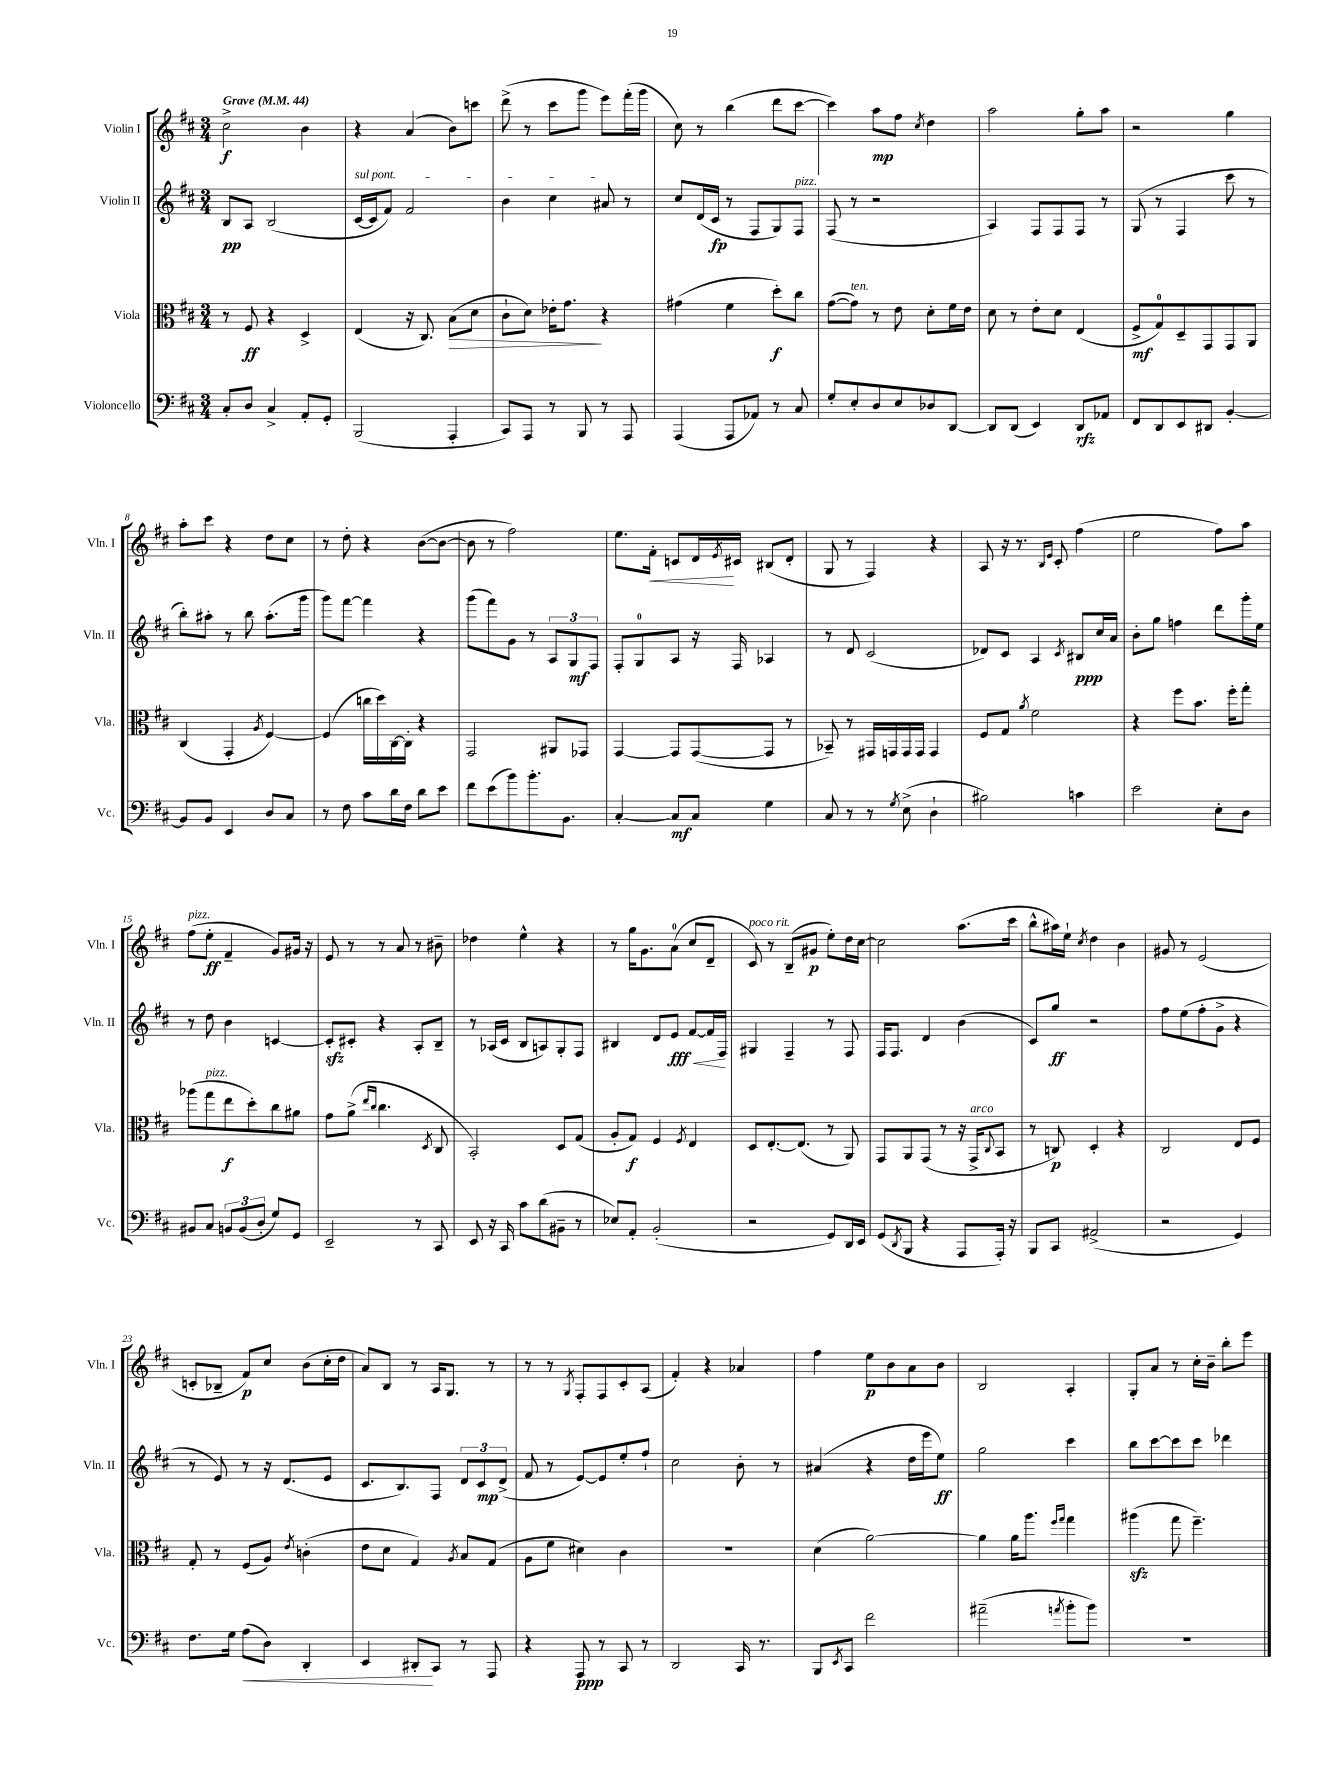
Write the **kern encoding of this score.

**kern	**dynam	**kern	**dynam	**kern	**dynam	**kern	**dynam
*part4	*part4	*part3	*part3	*part2	*part2	*part1	*part1
*staff4	*staff4	*staff3	*staff3	*staff2	*staff2	*staff1	*staff1
*I"Violoncello	*	*I"Viola	*	*I"Violin II	*	*I"Violin I	*
*I'Vc.	*	*I'Vla.	*	*I'Vln. II	*	*I'Vln. I	*
*clefF4	*	*clefC3	*	*clefG2	*	*clefG2	*
*k[f#c#]	*	*k[f#c#]	*	*k[f#c#]	*	*k[f#c#]	*
*M3/4	*	*M3/4	*	*M3/4	*	*M3/4	*
*MM44	*	*MM44	*	*MM44	*	*MM44	*
=1	=1	=1	=1	=1	=1	=1	=1
!	!	!	!	!	!	!LO:TX:a:B:t=Grave	!
8C#'/L	.	8r	.	8B/L	pp	2cc#^\	f
8D/J	.	8F#/	ff	8A/J	.	.	.
4C#^/	.	4r	.	(2B/	.	.	.
8AA'/L	.	4D^/	.	.	.	4b\	.
8GG'/J	.	.	.	.	.	.	.
=2	=2	=2	=2	=2	=2	=2	=2
!	!	!	!	!LO:TX:a:i:t=sul pont.	!	!	!
(2BBB/	.	(4E/	.	[16c#/LL	.	4r	.
.	.	.	.	16c#/J]	.	.	.
.	.	.	.	8f#/J)	.	.	.
.	.	16r	.	2f#/	.	(4a/	.
.	.	8.C#/)	.	.	.	.	.
!	!	!	!LO:HP:b	!	!	!	!
4AAA'/	.	(8B\L	>	.	.	8b\L)	.
.	.	8d\J	.	.	.	8cccn\J	.
=3	=3	=3	=3	=3	=3	=3	=3
8CC#/L)	.	8c#`\L	.	4b\	.	(8ddd^\	.
8AAA/J	.	8d\J)	.	.	.	8r	.
8r	.	16e-X'\KL	.	4cc#\	.	8ccc#\L	.
.	.	8.g\J	.	.	.	.	.
8BBB/	.	.	.	.	.	8ggg\J	.
8r	.	4r	]	8a#X/	.	8eee\L)	.
8AAA/	.	.	.	8r	.	(16fff#'\L	.
.	.	.	.	.	.	16ggg\JJ	.
=4	=4	=4	=4	=4	=4	=4	=4
(4AAA/	.	(4g#X\	.	8cc#/L	.	8cc#\)	.
.	.	.	.	(16d/L	.	8r	.
.	.	.	.	16c#/JJ	fp	.	.
8AAA/L	.	4f#\	.	8r	.	(4bb\	.
8AA-X/J)	.	.	.	8F#/L	.	.	.
8r	.	8dd'\L)	f	8G/)	.	8ddd\L	.
!	!	!	!	!LO:TX:a:i:t=pizz.	!	!	!
8C#/	.	8cc#\J	.	8F#/J	.	[8ccc#\J	.
=5	=5	=5	=5	=5	=5	=5	=5
8G'/L	.	([8g\L	.	(8F#/	.	4ccc#\])	.
!	!	!LO:TX:a:i:t=ten.	!	!	!	!	!
8E'/	.	8g\J])	.	8r	.	.	.
8D/	.	8r	.	2r	.	8aa\L	mp
8E/	.	8e\	.	.	.	8ff#\J	.
.	.	.	.	.	.	8qcc#/	.
8D-X/	.	8d'\L	.	.	.	4dd\	.
[8DD/J	.	16f#\L	.	.	.	.	.
.	.	16e\JJ	.	.	.	.	.
=6	=6	=6	=6	=6	=6	=6	=6
8DD/L]	.	8d\	.	4A/)	.	2aa\	.
(8DD/J	.	8r	.	.	.	.	.
4EE/)	.	8e'\L	.	8F#/L	.	.	.
.	.	8d\J	.	8F#/	.	.	.
8DD/L	rfz	(4E/	.	8F#/J	.	8gg'\L	.
8AA-X/J	.	.	.	8r	.	8aa\J	.
=7	=7	=7	=7	=7	=7	=7	=7
8FF#/L	.	8F#^/L	mf	(8G/	.	2r	.
8DD/	.	8G/)	.	8r	.	.	.
8EE/	.	8D~/	.	4F#/	.	.	.
8DD#X/J	.	8GG/	.	.	.	.	.
[4BB'/	.	8GG/	.	8ccc#\	.	4gg\	.
.	.	8AA/J	.	8r	.	.	.
!!LO:LB:g=z
=8	=8	=8	=8	=8	=8	=8	=8
8BB/L]	.	(4C#/	.	8bb'\L)	.	8aa'\L	.
8BB/J	.	.	.	8aa#X'\J	.	8ccc#\J	.
4EE/	.	4GG'/	.	8r	.	4r	.
.	.	.	.	8bb\	.	.	.
.	.	8qA/	.	.	.	.	.
8D/L	.	[4F#/)	.	(8.aa#'\L	.	8dd\L	.
8C#/J	.	.	.	.	.	8cc#\J	.
.	.	.	.	16ggg\Jk	.	.	.
=9	=9	=9	=9	=9	=9	=9	=9
8r	.	(4F#/]	.	8ggg\L)	.	8r	.
8F#\	.	.	.	[8fff#\J	.	8dd'\	.
8c#\L	.	16ccn\LL	.	4fff#\]	.	4r	.
.	.	16dd\)	.	.	.	.	.
16d\L	.	[16C#\	.	.	.	.	.
16F#\JJ	.	16C#'\JJ]	.	.	.	.	.
8d\L	.	4r	.	4r	.	([8b\L	.
8e\J	.	.	.	.	.	8b\J_	.
=10	=10	=10	=10	=10	=10	=10	=10
8f#\L	.	2GG/	.	(8ggg\L	.	8b\]	.
(8e\	.	.	.	8fff#\)	.	8r	.
8b\)	.	.	.	8g\J	.	2ff#\)	.
8.b'\	.	.	.	8r	.	.	.
.	.	8AA#X/L	.	12A/L	.	.	.
8.BB\J	.	.	.	.	.	.	.
.	.	.	.	12G/	mf	.	.
.	.	8GG-X/J	.	.	.	.	.
.	.	.	.	12F#/J	.	.	.
=11	=11	=11	=11	=11	=11	=11	=11
[4C#'/	.	[4GG/	.	8F#'/L	.	8.ee\L	.
.	.	.	.	8G/	.	.	.
!	!	!	!	!	!	!	!LO:HP:b
.	.	.	.	.	.	16f#'\Jk	<
8C#/L]	mf	8GG/L]	.	8A/J	.	8cn/L	.
8C#/J	.	([8GG/	.	16r	.	16d/L	.
.	.	.	.	.	.	8qe/	.
.	.	.	.	16F#/	.	16c#X/JJ	[
4G\	.	8GG/J]	.	4A-X/	.	(8B#X/L	.
.	.	8r	.	.	.	8d'/J	.
=12	=12	=12	=12	=12	=12	=12	=12
8C#/	.	8BB-X~/)	.	8r	.	8G/	.
8r	.	8r	.	8d/	.	8r	.
8r	.	16GG#X/LL	.	(2c#/	.	4F#/)	.
.	.	16GGn/	.	.	.	.	.
8qG/	.	.	.	.	.	.	.
(8E^\	.	16GG/	.	.	.	.	.
.	.	16GG/JJ	.	.	.	.	.
4D`\	.	4GG/	.	.	.	4r	.
=13	=13	=13	=13	=13	=13	=13	=13
2B#X\)	.	8F#/L	.	8d-X/L)	.	8A/	.
.	.	8G/J	.	8c#/J	.	16r	.
.	.	.	.	.	.	8.r	.
.	.	8qa/	.	.	.	.	.
.	.	2f#\	.	4A/	.	.	.
.	.	.	.	.	.	16qqB/LL	.
.	.	.	.	.	.	16qqe/JJ	.
.	.	.	.	.	.	8c#'/	.
.	.	.	.	8qc#/	.	.	.
4cn\	.	.	.	8B#X/L	ppp	(4ff#\	.
.	.	.	.	16cc#/L	.	.	.
.	.	.	.	16a/JJ	.	.	.
=14	=14	=14	=14	=14	=14	=14	=14
2e\	.	4r	.	8b'\L	.	2ee\	.
.	.	.	.	8gg\J	.	.	.
.	.	8ff#\L	.	4ffn\	.	.	.
.	.	8.b\J	.	.	.	.	.
8E'\L	.	.	.	8ddd\L	.	8ff#\L)	.
.	.	16ff#'\KL	.	.	.	.	.
8D\J	.	8gg'\J	.	16ggg'\L	.	8aa\J	.
.	.	.	.	16ee\JJ	.	.	.
!!LO:LB:g=z
=15	=15	=15	=15	=15	=15	=15	=15
!	!	!	!	!	!	!LO:TX:a:i:t=pizz.	!
8BB#X/L	.	(8aa-X\L	.	8r	.	(8ff#\L	.
!	!	!LO:TX:a:i:t=pizz.	!	!	!	!	!
8C#/J	.	8gg\	.	8dd\	.	8ee'\J	ff
12BBn/L	.	8ee\	f	4b\	.	4f#~/	.
(12BB/	.	.	.	.	.	.	.
.	.	8dd'\)	.	.	.	.	.
12D'/J	.	.	.	.	.	.	.
8G/L)	.	8cc#\	.	[4cn/	.	8g/L)	.
8GG/J	.	8a#X\J	.	.	.	16g#X/Jk	.
.	.	.	.	.	.	16r	.
=16	=16	=16	=16	=16	=16	=16	=16
2EE~/	.	8g\L	.	8czz'/L]	.	8e/	.
.	.	(8a^\J	.	8c#X'/J	.	8r	.
.	.	16qqee/LL	.	.	.	.	.
.	.	16qqcc#/JJ	.	.	.	.	.
.	.	4.cc#\	.	4r	.	8r	.
.	.	.	.	.	.	8a/	.
8r	.	.	.	8A'/L	.	8r	.
.	.	8qD/	.	.	.	.	.
8CC#/	.	8C#/	.	8B~/J	.	8b#X~\	.
=17	=17	=17	=17	=17	=17	=17	=17
8EE/	.	2BB'/)	.	8r	.	4dd-X\	.
16r	.	.	.	(16A-X/LL	.	.	.
16CC#/	.	.	.	16c#/JJ	.	.	.
8c#\L	.	.	.	8B/L	.	4ee^^\	.
(8d\	.	.	.	8An/)	.	.	.
8BB#X~\J	.	8D/L	.	8G'/	.	4r	.
8r	.	(8G/J	.	8F#/J	.	.	.
=18	=18	=18	=18	=18	=18	=18	=18
8E-X/L)	.	8A'/L	.	4B#X/	.	8r	.
8AA'/J	.	8G/J)	f	.	.	16gg\KL	.
.	.	.	.	.	.	8.g\	.
(2BB'/	.	4F#/	.	8d/L	.	.	.
!	!	!	!	!	!LO:HP:b	!	!
.	.	.	.	8e/J	< fff	(8a\J	.
.	.	8qF#/	.	.	.	.	.
.	.	4E/	.	[8f#/L	.	8cc#/L	.
.	.	.	.	16f#/L]	.	8d~/J	.
.	.	.	.	16F#/JJ	.	.	.
.	.	.	.	.	[	.	.
=19	=19	=19	=19	=19	=19	=19	=19
!	!	!	!	!	!	!LO:TX:a:i:t=poco rit.	!
2r	.	8D/L	.	4G#X/	.	8c#/)	.
.	.	[8.E'/	.	.	.	8r	.
.	.	.	.	4F#~/	.	(8B~/L	.
.	.	(8.E/J]	.	.	.	.	.
.	.	.	.	.	.	8g#X/J	p
8GG/L)	.	8r	.	8r	.	8ee'\L)	.
16DD/L	.	8AA/)	.	8F#/	.	16dd\L	.
16EE/JJ	.	.	.	.	.	[16cc#\JJ	.
=20	=20	=20	=20	=20	=20	=20	=20
(8GG/L	.	8GG/L	.	16F#/KL	.	2cc#\]	.
.	.	.	.	8.F#/J	.	.	.
8qDD/	.	.	.	.	.	.	.
8BBB/J	.	8AA/	.	.	.	.	.
4r	.	(8GG/J	.	4d/	.	.	.
.	.	8r	.	.	.	.	.
8AAA/L	.	16r	.	(4b\	.	(8.aa\L	.
!	!	!LO:TX:a:i:t=arco	!	!	!	!	!
.	.	16GG^/KL	.	.	.	.	.
.	.	8qqC#/	.	.	.	.	.
16AAA'/Jk)	.	8BB/J	.	.	.	.	.
16r	.	.	.	.	.	16ccc#\Jk	.
=21	=21	=21	=21	=21	=21	=21	=21
8BBB/L	.	8r	.	8c#/L)	.	8bb^^\L	.
8CC#/J	.	8Cn/)	p	8gg/J	ff	16aa#X\L)	.
.	.	.	.	.	.	16ee`\JJ	.
.	.	.	.	.	.	8qcc#/	.
(2AA#X^/	.	4D'/	.	2r	.	4dd\	.
.	.	4r	.	.	.	4b\	.
=22	=22	=22	=22	=22	=22	=22	=22
2r	.	2C#/	.	8ff#\L	.	8g#X/	.
.	.	.	.	(8ee\	.	8r	.
.	.	.	.	8ff#'\	.	(2e/	.
.	.	.	.	8g^\J	.	.	.
4GG/)	.	8E/L	.	4r	.	.	.
.	.	8F#/J	.	.	.	.	.
!!LO:LB:g=z
=23	=23	=23	=23	=23	=23	=23	=23
8.F#\L	.	8G'/	.	8r	.	8cn'/L	.
.	.	8r	.	8e/)	.	8B-X~/J	.
16G\Jk	.	.	.	.	.	.	.
!	!LO:HP:b	!	!	!	!	!	!
(8A\L	<	(8F#/L	.	8r	.	8f#/L)	p
8D\J)	.	8A/J)	.	16r	.	8cc#/J	.
.	.	.	.	(8.d/L	.	.	.
.	.	8qe/	.	.	.	.	.
4DD'/	.	(4cn'\	.	.	.	(8b\L	.
.	.	.	.	8e/J	.	16cc#'\L	.
.	.	.	.	.	.	16dd\JJ	.
=24	=24	=24	=24	=24	=24	=24	=24
4EE/	.	8e\L	.	8.c#/L	.	8a/L)	.
.	.	8d\J	.	.	.	8B/J	.
.	.	.	.	8.B/)	.	.	.
8DD#X'/L	.	4G/)	.	.	.	8r	.
8CC#/J	[	.	.	8F#/J	.	16A/KL	.
.	.	.	.	.	.	8.G/J	.
.	.	8qA/	.	.	.	.	.
8r	.	8B/L	.	12d/L	.	.	.
.	.	.	.	12c#/	mp	.	.
8AAA/	.	(8G/J	.	.	.	8r	.
.	.	.	.	(12d^/J	.	.	.
=25	=25	=25	=25	=25	=25	=25	=25
4r	.	8A\L	.	8f#/	.	8r	.
.	.	8f#\J	.	8r	.	8r	.
.	.	.	.	.	.	8qG/	.
8AAA/	ppp	4d#X\)	.	[8e/L)	.	8F#'/L	.
8r	.	.	.	8e/]	.	8F#/	.
8CC#/	.	4c#\	.	8ee'/	.	8c#'/	.
8r	.	.	.	8ff#`/J	.	(8A/J	.
=26	=26	=26	=26	=26	=26	=26	=26
2DD/	.	2.r	.	2cc#\	.	4f#'/)	.
.	.	.	.	.	.	4r	.
16CC#/	.	.	.	8b'\	.	4a-X/	.
8.r	.	.	.	.	.	.	.
.	.	.	.	8r	.	.	.
=27	=27	=27	=27	=27	=27	=27	=27
8BBB/L	.	(4d\	.	(4a#X/	.	4ff#\	.
8qEE/	.	.	.	.	.	.	.
8CC#/J	.	.	.	.	.	.	.
2f#\	.	[2a\)	.	4r	.	8ee\L	p
.	.	.	.	.	.	8b\	.
.	.	.	.	16dd\LL	.	8a\	.
.	.	.	.	16eee\J	.	.	.
.	.	.	.	8ee\J)	ff	8b\J	.
=28	=28	=28	=28	=28	=28	=28	=28
(2a#X~\	.	4a\]	.	2gg\	.	2B/	.
.	.	16a\KL	.	.	.	.	.
.	.	8.aa\J	.	.	.	.	.
.	.	16qqff#/LL	.	.	.	.	.
8qan/	.	16qqgg/JJ	.	.	.	.	.
8b'\L	.	4gg\	.	4ccc#\	.	4A'/	.
8b\J)	.	.	.	.	.	.	.
=29	=29	=29	=29	=29	=29	=29	=29
2.r	.	(4aa#Xzz\	.	8bb\L	.	8G'/L	.
.	.	.	.	[8ccc#\	.	8a/J	.
.	.	8gg\	.	8ccc#\]	.	8r	.
.	.	4.ff#~\)	.	8ccc#\J	.	16cc#'\LL	.
.	.	.	.	.	.	16b~\JJ	.
.	.	.	.	4ddd-X\	.	8bb'\L	.
.	.	.	.	.	.	8eee\J	.
==	==	==	==	==	==	==	==
*-	*-	*-	*-	*-	*-	*-	*-
